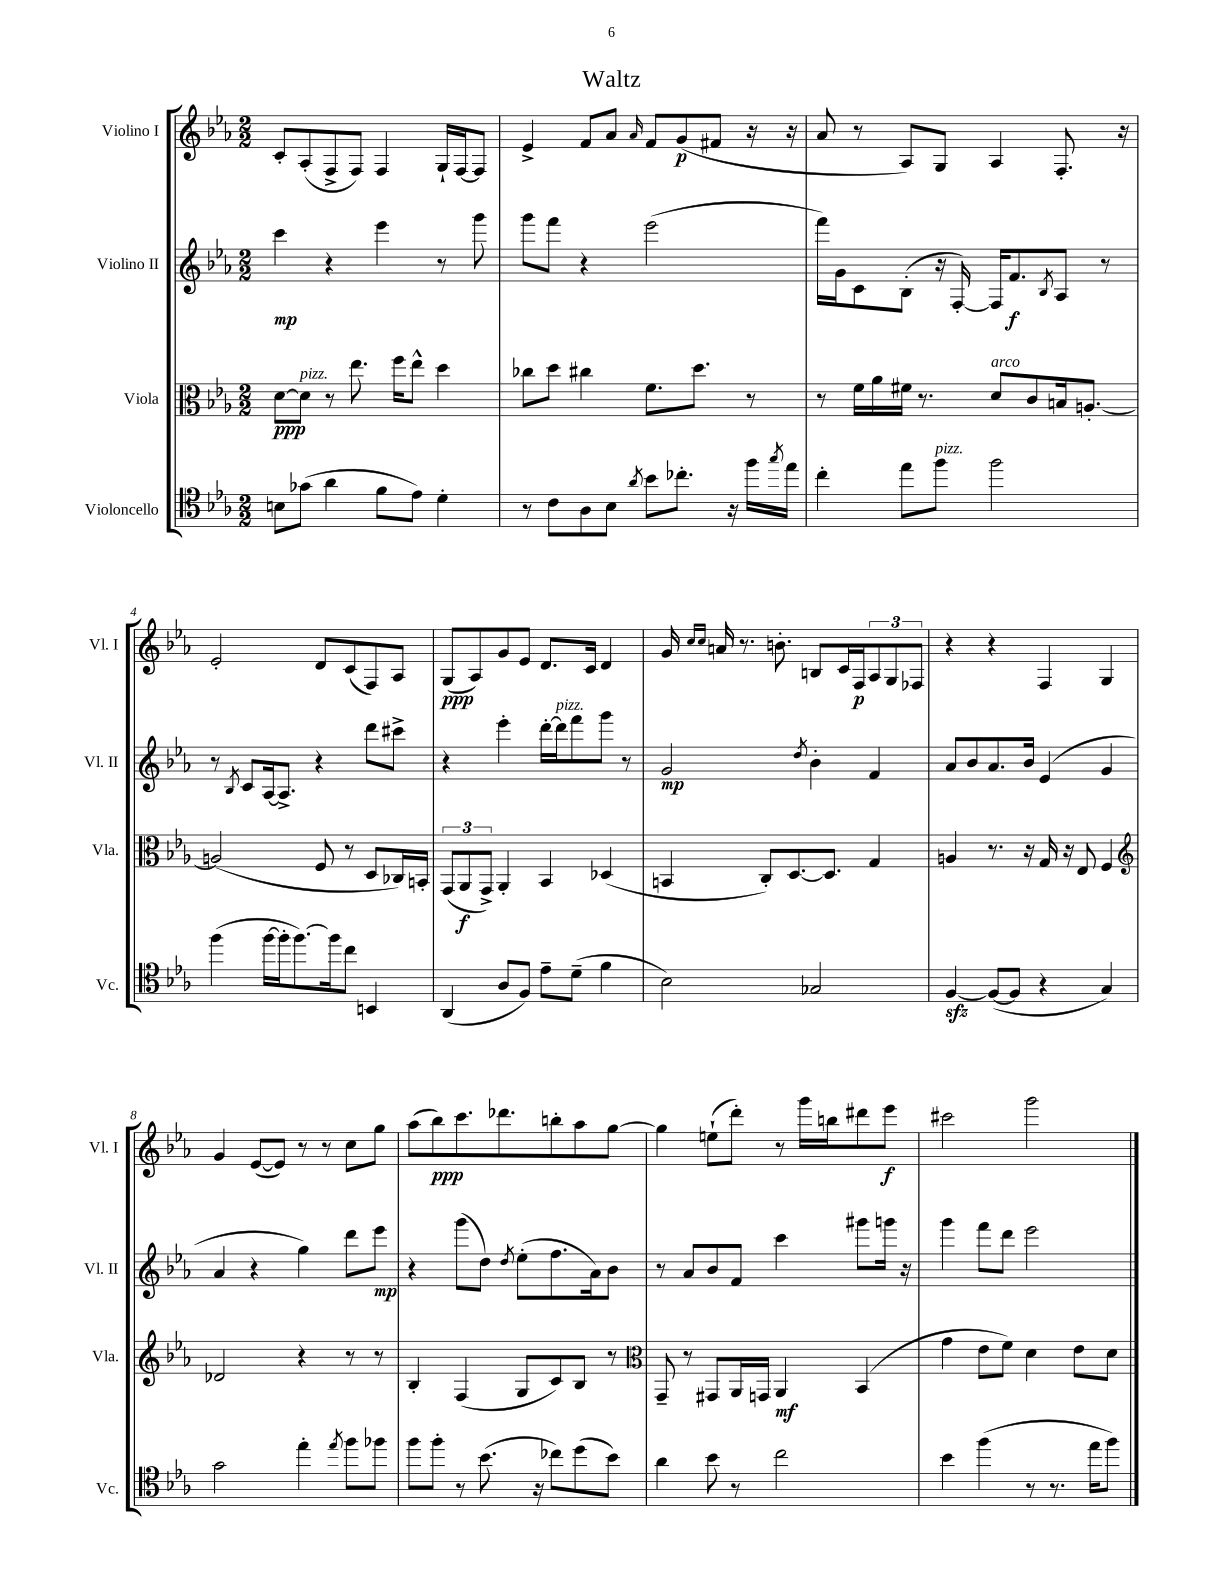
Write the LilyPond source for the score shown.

\header { title = "Waltz" }
<<
\new StaffGroup <<
\new Staff = "s0" \with { instrumentName = "Violino I" shortInstrumentName = "Vl. I" } {
    \clef treble \key ees \major \numericTimeSignature \time 2/2
    c'8-. aes8-.( f8-> f8) f4 g16-! f16~ f8 |
    ees'4-> f'8 aes'8 \grace { aes'16 } f'8 g'8\p( fis'8 r16 r16 |
    aes'8 r8 aes8) g8 aes4 f8.-. r16 |
    ees'2-. d'8 c'8( f8) aes8 |
    g8\ppp( aes8) g'8 ees'8 d'8. c'16 d'4 |
    g'16 \grace { c''16 c''16 } a'16 r8. b'8.-. b8 c'16 f16\p \tuplet 3/2 { aes8 g8 fes8 } |
    r4 r4 f4 g4 |
    g'4 ees'8~( ees'8) r8 r8 c''8 g''8 |
    aes''8( bes''8\ppp) c'''8. des'''8. b''8-. aes''8 g''8~ |
    g''4 e''8-!( d'''8-.) r8 g'''16 b''16 dis'''8 ees'''8\f |
    cis'''2 g'''2 \bar "|." |
}
\new Staff = "s1" \with { instrumentName = "Violino II" shortInstrumentName = "Vl. II" } {
    \clef treble \key ees \major \numericTimeSignature \time 2/2
    c'''4\mp r4 ees'''4 r8 g'''8 |
    g'''8 f'''8 r4 ees'''2( |
    f'''16) g'16 c'8 bes8-.( r16 f16~-.) f16 f'8.\f \acciaccatura { bes8 } aes8 r8 |
    r8 \acciaccatura { bes8 } c'8 aes16~ aes8.-> r4 d'''8 cis'''8-> |
    r4 ees'''4-. d'''16~-. d'''16^\markup { \italic "pizz." } f'''8 g'''8 r8 |
    g'2\mp \acciaccatura { d''8 } bes'4-. f'4 |
    aes'8 bes'8 aes'8. bes'16 ees'4( g'4 |
    aes'4 r4 g''4) d'''8 ees'''8\mp |
    r4 g'''8( d''8) \acciaccatura { d''8 } ees''8-.( f''8. aes'16) bes'8 |
    r8 aes'8 bes'8 f'8 c'''4 gis'''8 g'''16 r16 |
    g'''4 f'''8 d'''8 ees'''2 \bar "|." |
}
\new Staff = "s2" \with { instrumentName = "Viola" shortInstrumentName = "Vla." } {
    \clef alto \key ees \major \numericTimeSignature \time 2/2
    d'8~\ppp d'8^\markup { \italic "pizz." } r8 ees''8. f''16 ees''8-^ d''4 |
    ces''8 d''8 cis''4 f'8. d''8. r8 |
    r8 f'16 aes'16 fis'16 r8. d'8^\markup { \italic "arco" } c'8 b16 a8.~-. |
    a2( f8 r8 d8 ces16) b,16-. |
    \tuplet 3/2 { g,8( aes,8\f g,8->) } aes,4-. bes,4 des4( |
    b,4 c8-.) d8.~ d8. g4 |
    a4 r8. r16 g16 r16 ees8 f4 |
    \clef treble des'2 r4 r8 r8 |
    bes4-. f4( g8 c'8) bes8 r8 |
    \clef alto g,8-- r8 gis,8 aes,16 g,16 aes,4\mf bes,4( |
    g'4 ees'8 f'8) d'4 ees'8 d'8 \bar "|." |
}
\new Staff = "s3" \with { instrumentName = "Violoncello" shortInstrumentName = "Vc." } {
    \clef tenor \key ees \major \numericTimeSignature \time 2/2
    b8 ges'8( aes'4 f'8 ees'8) d'4-. |
    r8 c'8 aes8 bes8 \acciaccatura { aes'8 } bes'8 ces''8.-. r16 f''16 \acciaccatura { g''8 } ees''16 |
    c''4-. ees''8 f''8^\markup { \italic "pizz." } f''2 |
    f''4( f''16~ f''16-. f''8.~) f''16 c''8 b,4 |
    aes,4( aes8 f8) ees'8-- d'8--( f'4 |
    bes2) ges2 |
    f4~\sfz f8~( f8 r4 g4) |
    g'2 ees''4-. \acciaccatura { ees''8 } f''8 fes''8 |
    f''8 f''8-. r8 bes'8.( r16 ces''8) d''8( bes'8) |
    aes'4 bes'8 r8 c''2 |
    bes'4 f''4( r8 r8. ees''16 f''8) \bar "|." |
}
>>
>>
